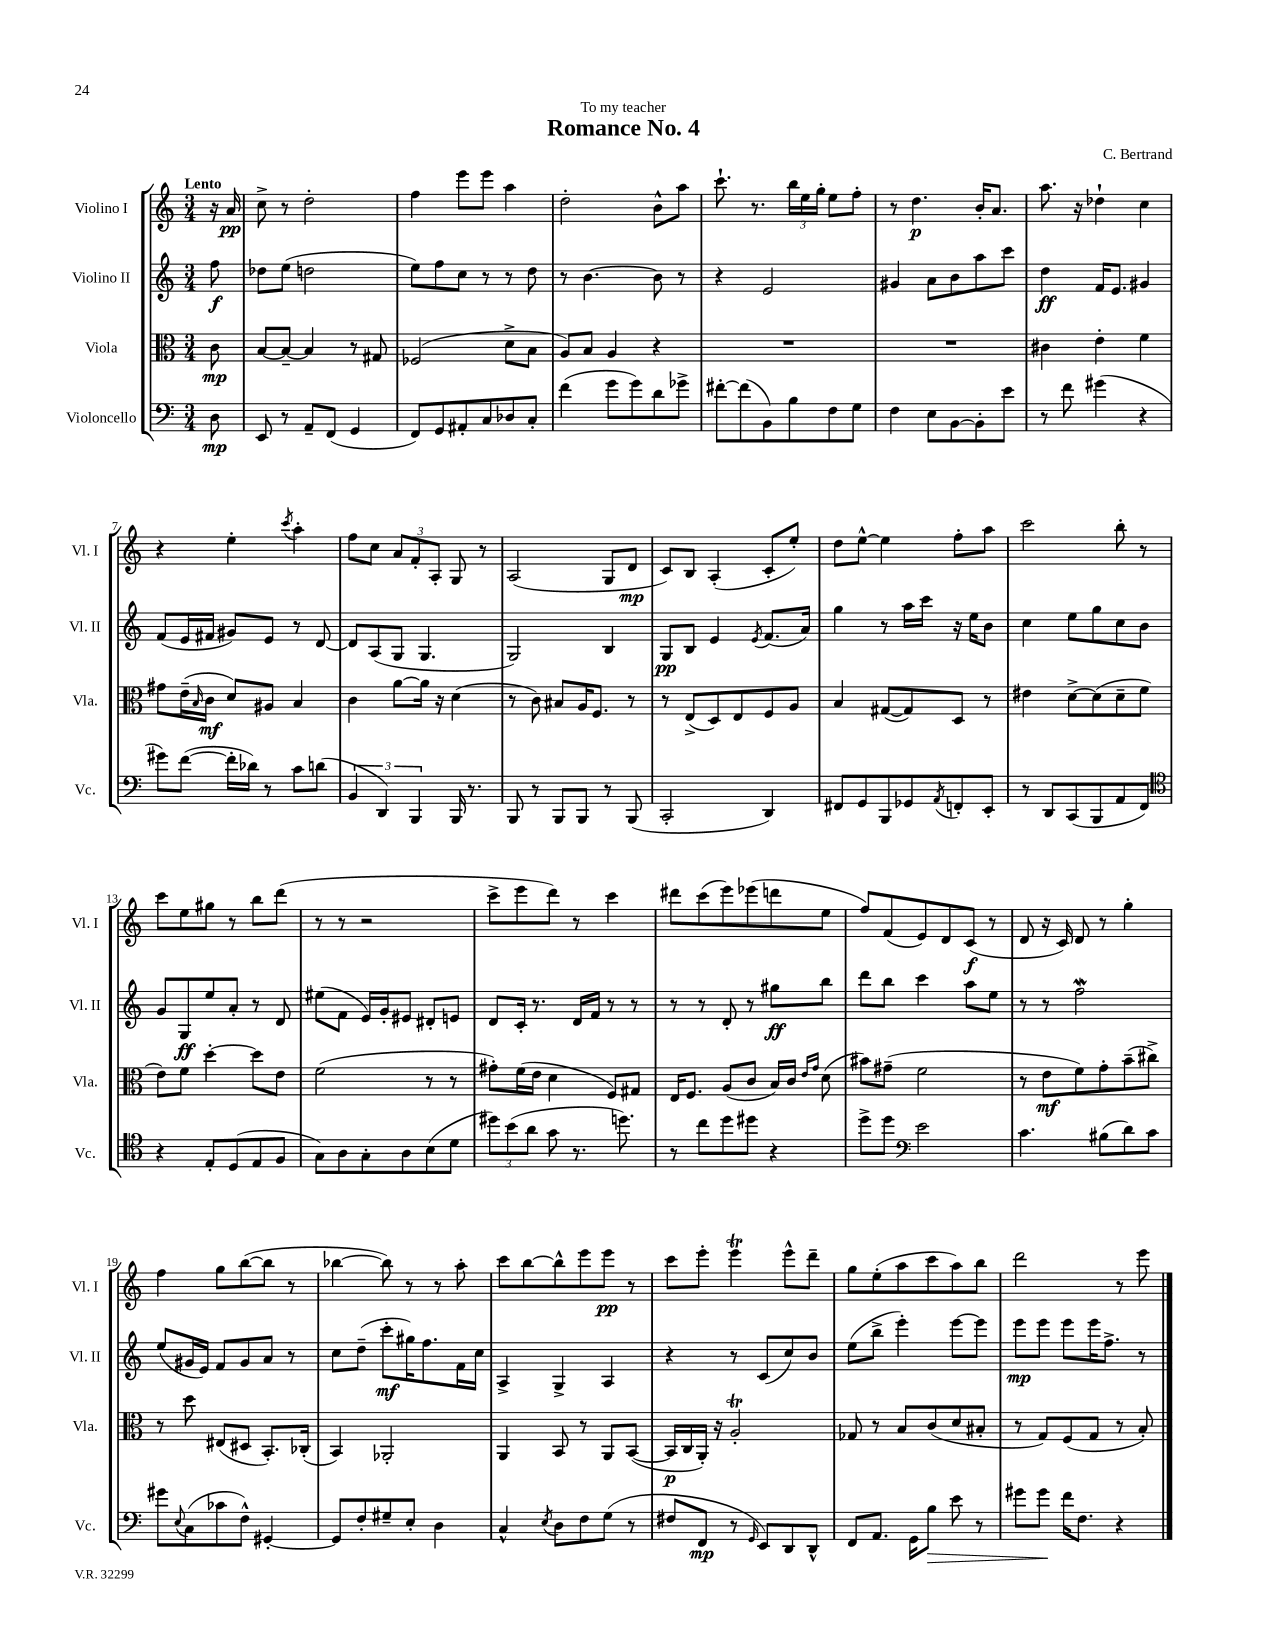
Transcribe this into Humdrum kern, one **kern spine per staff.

**kern	**kern	**kern	**kern
*staff4	*staff3	*staff2	*staff1
*clefF4	*clefC3	*clefG2	*clefG2
*k[]	*k[]	*k[]	*k[]
*M3/4	*M3/4	*M3/4	*M3/4
8D	8c	8ff	16r
.	.	.	16a
=	=	=	=
8EE	[8B	8dd-	8cc^
8r	8B~_	(8ee	8r
8AA~	4B]	2dd	2dd'
(8FF	.	.	.
4GG	8r	.	.
.	8G#	.	.
=	=	=	=
8FF)	(2F-	8ee)	4ff
8GG	.	8ff	.
8AA#'	.	8cc	8eee
8C	.	8r	8eee
8D-	8d^	8r	4aa
8C'	8B	8dd	.
=	=	=	=
(4f	8A)	8r	2dd'
.	8B	[4.b	.
8g	4A	.	.
8g)	.	.	.
8d	4r	8b]	8b^^
8g-^	.	8r	8aa
=	=	=	=
[8f#'	2.r	4r	8.ccc`
(8f#]	.	.	.
.	.	.	8.r
8BB)	.	2e	.
8B	.	.	24bb
.	.	.	24ee
.	.	.	24gg'
8F	.	.	8ee
8G	.	.	8ff'
=	=	=	=
4F	2.r	4g#	8r
.	.	.	4.dd
8E	.	8a	.
[8BB	.	8b	.
8BB']	.	8aa	16b'
.	.	.	8.a
8e	.	8ccc	.
=	=	=	=
8r	4c#	4dd	8.aa
8f	.	.	.
.	.	.	16r
(4g#	4e'	16f	4dd-`
.	.	8.e	.
4r	4f	4g#	4cc
=	=	=	=
8g#)	8g#	(8f	4r
([8f	(16e~	16e	.
.	16qqB	.	.
.	16c	16f#	.
16f']	8d)	8g#)	4ee'
16d-)	.	.	.
8r	8A#	8e	.
.	.	.	8qccc
8c	4B	8r	4aa'
(8d	.	[8d	.
=	=	=	=
6BB	4c	8d]	8ff
.	.	(8A	8cc
6DD)	.	.	.
.	[8a	8G	12a
6BBB	.	.	12f'
.	16a]	4.G	.
.	.	.	12A'
.	16r	.	.
16BBB	(4d	.	8G
8.r	.	.	.
.	.	.	8r
=	=	=	=
8BBB	8r	2G)	(2A
8r	8c)	.	.
8BBB	8B#	.	.
8BBB	16A	.	.
.	8.F	.	.
8r	.	4B	8G
(8BBB	8r	.	8d
=	=	=	=
2CC'	8r	8G	8c)
.	(8E^	8B	8B
.	8D)	4e	(4A'
.	8E	.	.
.	.	8qe	.
4DD)	8F	(8.f	8c'
.	8A	.	8ee')
.	.	16a)	.
=	=	=	=
8FF#	4B	4gg	8dd
8GG	.	.	[8ee^^
8BBB	([8G#	8r	4ee]
8GG-	8G#])	16aa	.
.	.	16ccc	.
8qAA	.	.	.
8FF'	8D	16r	8ff'
.	.	16ee	.
8EE'	8r	8b	8aa
=	=	=	=
8r	4e#	4cc	2ccc
8DD	.	.	.
(8CC	[8d^	8ee	.
8BBB	(8d]	8gg	.
8AA	8d~	8cc	8bb'
8FF)	8f	8b	8r
=	=	=	=
*clefC4	*	*	*
4r	8e)	8g	8ccc
.	8f	8G	8ee
8E'	[4dd'	8ee	8gg#
(8D	.	8a'	8r
8E	8dd]	8r	8bb
8F	8e	8d	(8ddd
=	=	=	=
8G)	(2f	(8ee#	8r
8A	.	8f	8r
8G'	.	16e)	2r
.	.	16g'	.
8A	.	8e#	.
(8B	8r	8d#'	.
8d	8r	8e	.
=	=	=	=
12dd#)	8g#')	8d	8ccc^
(12b	.	.	.
.	(16f	16c'	8eee
12a	.	.	.
.	16e	8.r	.
8g	4d	.	8ddd)
8.r	.	16d	8r
.	.	16f	.
.	8F)	8r	4ccc
8.dd)	.	.	.
.	8G#	8r	.
=	=	=	=
8r	16E	8r	8ddd#
.	8.F	.	.
8cc	.	8r	(8ccc
8dd	(8A	8d'	8eee)
8dd#	8c	8r	(8eee-
4r	16B)	8gg#	8ddd
.	16c	.	.
.	16qqe	.	.
.	16qqg	.	.
.	(8d	8bb	8ee
=	=	=	=
8dd^	8b#)	8ddd	8ff)
8dd	(8g#~	8bb	(8f
*clefF4	*	*	*
2e	2f	4ccc	8e)
.	.	.	8d
.	.	8aa	(8c
.	.	8ee	8r
=	=	=	=
4.c	8r	8r	8d
.	8e	8r	16r
.	.	.	16c)
.	8f)	2ff	8d
(8B#	8g'	.	8r
8d)	(8b~	.	4gg'
8c	8cc#^)	.	.
=	=	=	=
8g#	8r	(8ee	4ff
8qqE	.	.	.
(8C	8dd	16g#	.
.	.	16e)	.
8c-	(8E#	8f	8gg
8F^^)	8D#	8g#	([8bb
[4GG#'	8.BB')	8a	8bb]
.	.	8r	8r
.	(16C-'	.	.
=	=	=	=
8GG#]	4BB)	8cc	[4bb-
8F'	.	(8dd~	.
8G#~	2AA-'	8ccc'	8bb-])
8E'	.	16gg#)	8r
.	.	8.ff	.
4D	.	.	8r
.	.	16f	8aa'
.	.	16cc	.
=	=	=	=
4C^^	4AA	4A^	8ccc
.	.	.	[8bb
8qE	.	.	.
8D	8BB	4G^	8bb^^]
8F	8r	.	8eee
(8G	8AA	4A	8eee
8r	([8BB	.	8r
=	=	=	=
8F#	16BB]	4r	8ccc
.	16C	.	.
8FF	16AA')	.	8eee'
.	16r	.	.
8r	2A'	8r	4eee
16qqGG	.	.	.
8EE)	.	(8c	.
8DD	.	8cc)	8eee^^
8DD^^	.	8b	8ddd~
=	=	=	=
8FF	8G-	(8ee	8gg
8.AA	8r	8bb^	(8ee'
.	8B	4eee')	8aa
16GG	.	.	.
8B	(8c	.	8ccc
8e	8d	[8eee	8aa)
8r	8B#'	8eee]	8bb
=	=	=	=
8g#	8r	8eee	2ddd
8g#	8G)	8eee	.
16f	(8F	8eee	.
8.F	.	.	.
.	8G	16eee	.
.	.	8.ff^	.
4r	8r	.	8r
.	8B')	8r	8eee
==	==	==	==
*-	*-	*-	*-
